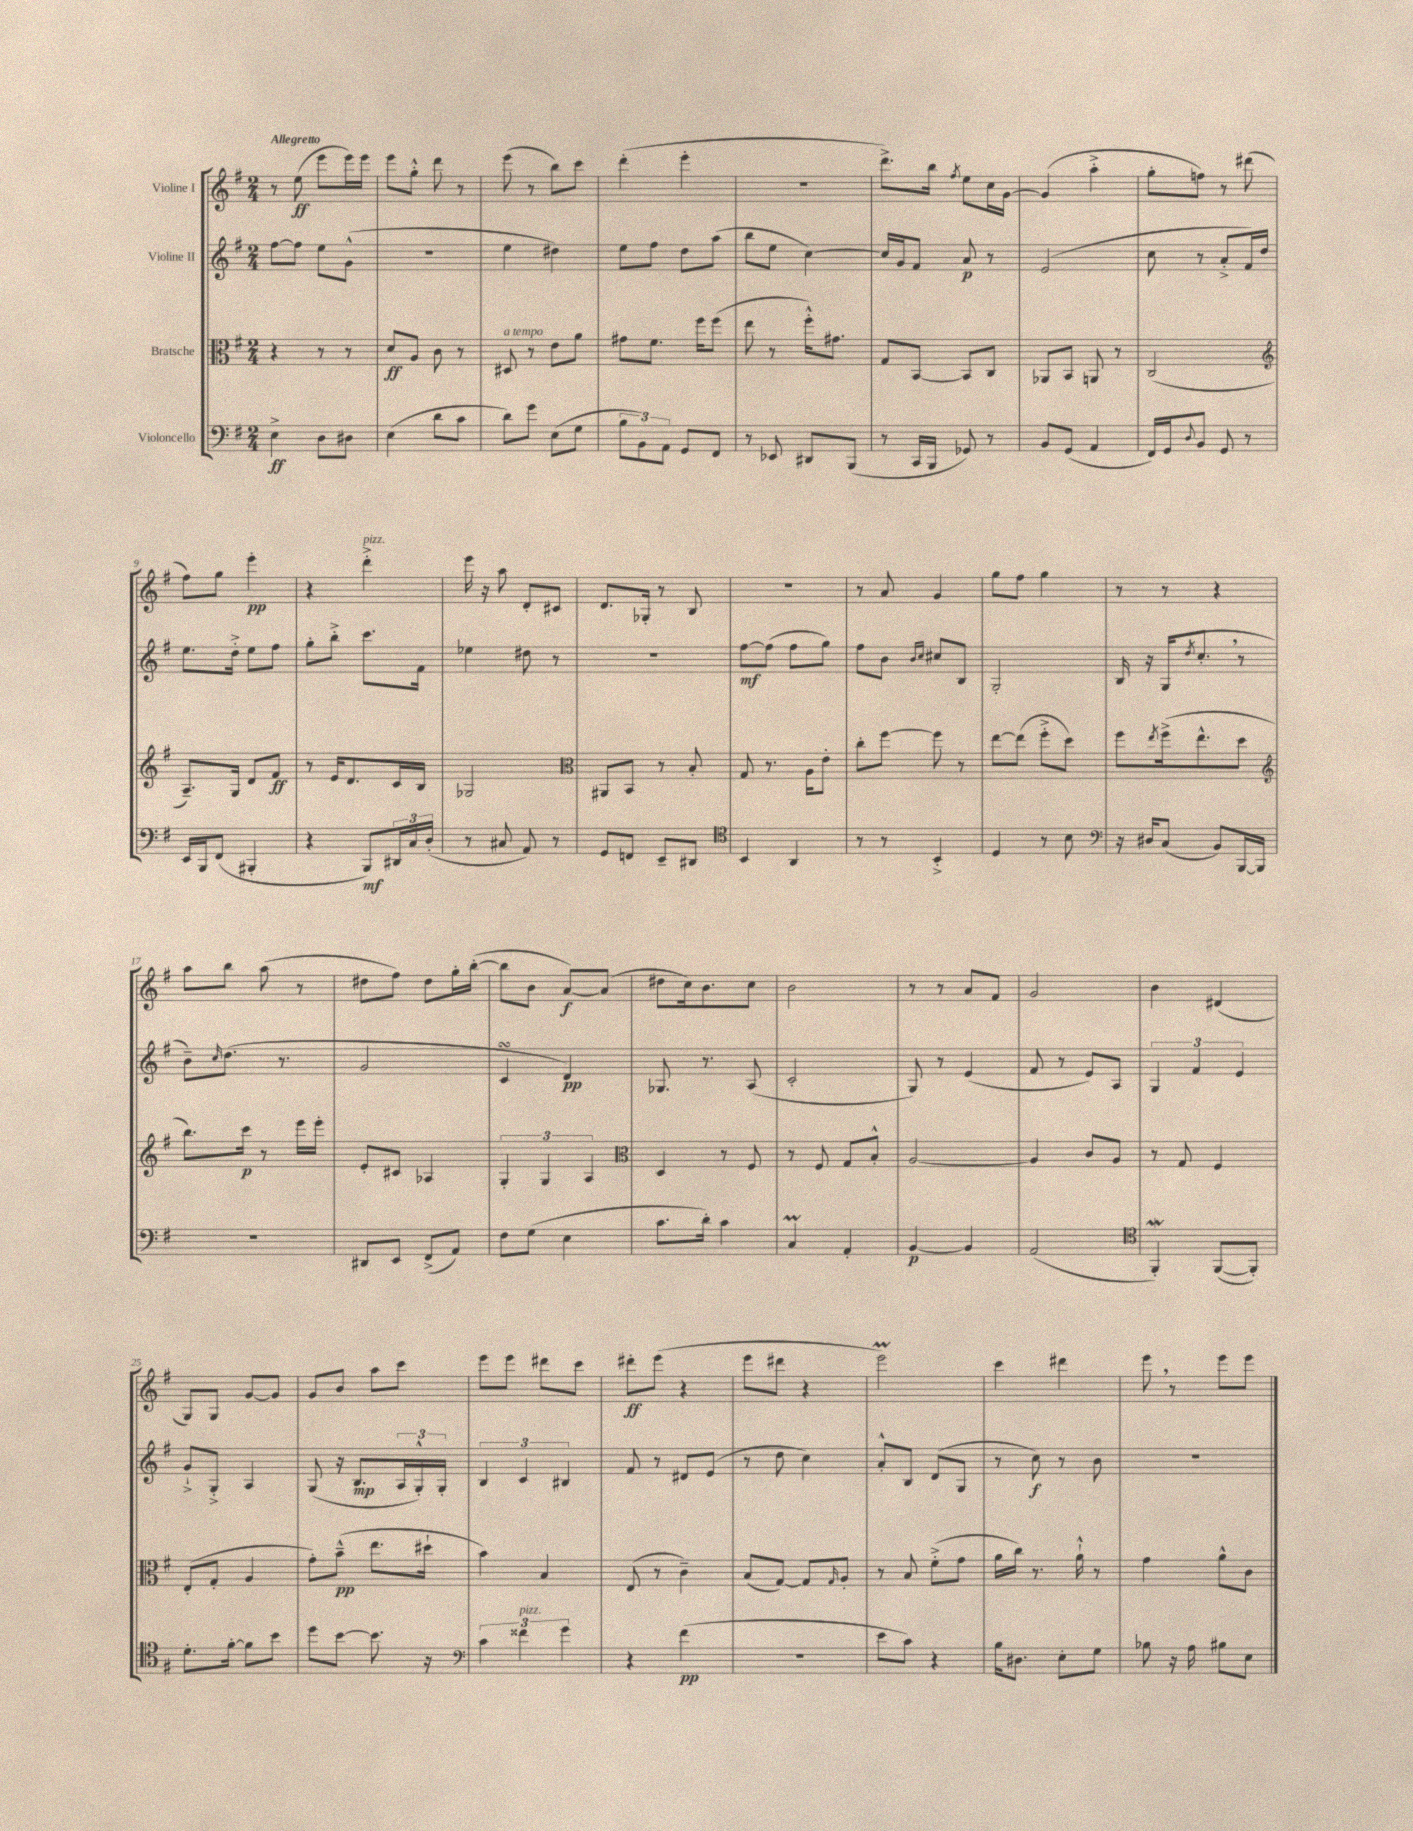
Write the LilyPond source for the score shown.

<<
\new StaffGroup <<
\new Staff = "s0" \with { instrumentName = "Violine I" } {
    \clef treble \key g \major \numericTimeSignature \time 2/4 \tempo "Allegretto"
    r8 e''8\ff( e'''8 e'''16) e'''16 |
    e'''8 g''8-.-^ d'''8 r8 |
    e'''8( r8 b''8) c'''8 |
    d'''4-.( e'''4-. |
    R2 |
    d'''8.->) b''16 \acciaccatura { fis''8 } e''8 c''16 g'16~ |
    g'4( a''4-.-> |
    g''8-. f''8) r8 dis'''8( |
    fis''8) g''8 e'''4-.\pp |
    r4 d'''4-.->^\markup { \italic "pizz." } |
    e'''16 r16 a''8 d'8-. cis'8 |
    d'8. ges16-. r8 b8 |
    r2 |
    r8 a'8 g'4 |
    g''8 fis''8 g''4 |
    r8 r8 r4 |
    a''8 b''8 a''8( r8 |
    dis''8 fis''8) dis''8 g''16-. b''16~-.( |
    b''8 b'8 a'8~\f) a'8( |
    dis''8 c''16) b'8. c''8 |
    b'2 |
    r8 r8 a'8 fis'8 |
    g'2 |
    b'4 dis'4( |
    g8) g8 g'8~ g'8 |
    g'8 b'8 a''8 c'''8 |
    e'''8 e'''8 dis'''8 c'''8 |
    dis'''8-.\ff e'''8( r4 |
    e'''8 dis'''8 r4 |
    e'''2\prall) |
    c'''4 dis'''4 |
    e'''8 \breathe r8 e'''8 e'''8 \bar "|." |
}
\new Staff = "s1" \with { instrumentName = "Violine II" } {
    \clef treble \key g \major \numericTimeSignature \time 2/4
    fis''8~ fis''8 e''8 g'8-^( |
    r2 |
    e''4 dis''4) |
    e''8 fis''8 d''8 a''8( |
    b''8 e''8 c''4~) |
    c''16 g'16 fis'8 a'8\p r8 |
    e'2( |
    c''8 r8 a'8-.-> fis'16) d''16 |
    e''8. d''16-.-> e''8 fis''8 |
    g''8-. b''8-.-> c'''8. fis'16 |
    ees''4 dis''8 r8 |
    r2 |
    fis''8~\mf fis''8( fis''8 g''8) |
    fis''8 b'8 \grace { b'16 c''16 } cis''8 b8 |
    g2-. |
    b16 r16 g16( \acciaccatura { d''8 } c''8.-. \breathe r8 |
    b'8--) \grace { c''16 } d''8.( r8. |
    g'2 |
    c'4\turn d'4\pp) |
    ges8. r8. a8( |
    c'2-. |
    g8) r8 e'4( |
    fis'8 r8 e'8) a8 |
    \tuplet 3/2 { g4 fis'4 e'4 } |
    g'8-!-> g8-.-> a4 |
    g8( r16 b8.\mp \tuplet 3/2 { a16 g16-.-^) g16-. } |
    \tuplet 3/2 { b4 c'4 bis4 } |
    fis'8 r8 dis'8 e'8( |
    r8 d''8 c''4) |
    a'8-.-^ b8 d'8( g8 |
    r8 c''8\f) r8 b'8 |
    R2 \bar "|." |
}
\new Staff = "s2" \with { instrumentName = "Bratsche" } {
    \clef alto \key g \major \numericTimeSignature \time 2/4
    r4 r8 r8 |
    d'8\ff a8 c'8 r8 |
    dis8^\markup { \italic "a tempo" } r8 e'8 a'8 |
    gis'8 fis'8. fis''16 fis''8( |
    e''8 r8 fis''16-.-^) gis'8. |
    g8 b,8~ b,8 c8 |
    aes,8 b,8 a,8 r8 |
    c2( |
    \clef treble a8.--) g16 d'8 fis'8\ff |
    r8 e'16 d'8. c'16 b16 |
    ges2 |
    \clef alto ais,8 b,8 r8 b8-. |
    g8 r8. a16 e'8-. |
    c''8-. fis''8~ fis''8 r8 |
    e''8~ e''8( fis''8-.-> d''8) |
    fis''8 \acciaccatura { e''8 } fis''16->( e''8.-^ d''8 |
    \clef treble b''8.) c'''16\p r8 e'''16 e'''16-. |
    e'8-. cis'8 aes4 |
    \tuplet 3/2 { g4-. g4 a4 } |
    \clef alto d4 r8 fis8 |
    r8 fis8 g8 b8-.-^ |
    a2~ |
    a4 c'8 a8 |
    r8 g8 fis4 |
    e8-.( g8-. a4 |
    g'8-.) b'8---^\pp( e''8. dis''16-! |
    b'4) b4 |
    e8( r8 c'4--) |
    b8( g8~) g8 \grace { g16 } a8-. |
    r8 b8 fis'8-.->( g'8 |
    a'16 c''16) r8. a'16-!-^ r8 |
    g'4 a'8-^ c'8 \bar "|." |
}
\new Staff = "s3" \with { instrumentName = "Violoncello" } {
    \clef bass \key g \major \numericTimeSignature \time 2/4
    e4->\ff d8 dis8 |
    e4( d'8 c'8 |
    d'8) g'8 e8( g8 |
    \tuplet 3/2 { b8 b,8) a,8 } g,8 fis,8 |
    r8 ees,8 dis,8 b,,8( |
    r8 c,16 b,,16 ges,8) r8 |
    b,8 g,8( a,4 |
    fis,16) g,16 \appoggiatura { d8 } b,8 g,8 r8 |
    e,16 b,,16 fis,8( bis,,4-. |
    r4 b,,8\mf) \tuplet 3/2 { dis,16 c16 d16-.( } |
    r8 cis8 a,8) r8 |
    g,8 f,8 e,8-- dis,8 |
    \clef tenor b,4 a,4 |
    r8 r8 b,4-.-> |
    d4 r8 b8 |
    \clef bass r16 dis16 c8( b,8) b,,16~ b,,16 |
    R2 |
    dis,8 e,8 fis,8->( a,8) |
    fis8 g8( e4 |
    c'8. d'16-.) c'4 |
    c4\prall a,4-. |
    b,4~\p b,4 |
    a,2( |
    \clef tenor fis,4-.\mordent) fis,8~( fis,8-.) |
    d'8.-. fis'16~-. fis'8 b'8 |
    d''8 b'8~ b'8. r16 |
    \clef bass \tuplet 3/2 { c'4 fisis'4^\markup { \italic "pizz." } g'4 } |
    r4 fis'4\pp( |
    r2 |
    e'8 c'8) r4 |
    b16 dis8. e8-. g8 |
    bes8 r16 a16 bis8 e8 \bar "|." |
}
>>
>>
